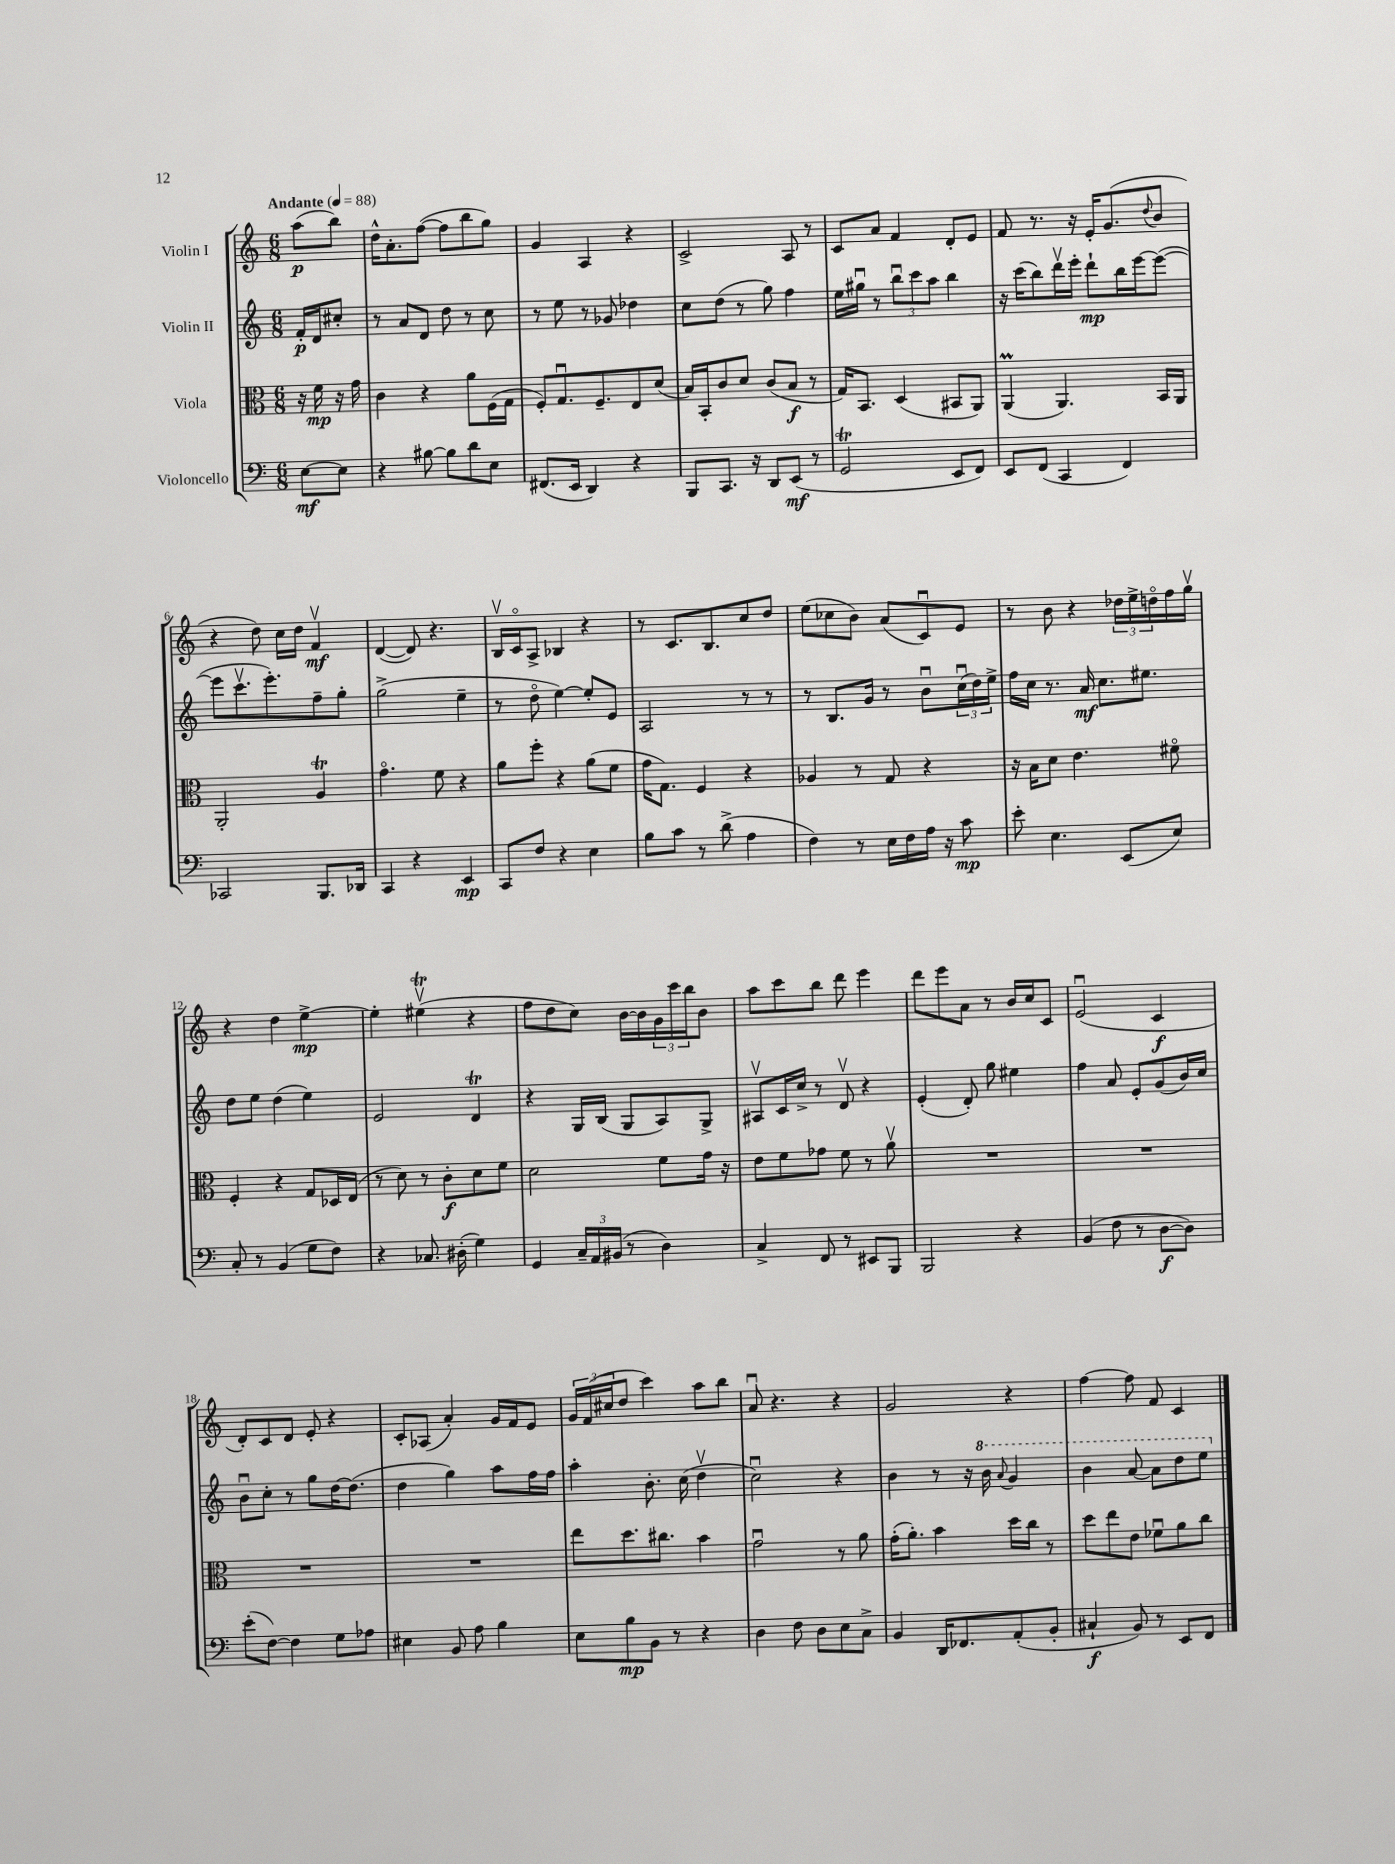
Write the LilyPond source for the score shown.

<<
\new StaffGroup <<
\new Staff = "s0" \with { instrumentName = "Violin I" } {
    \clef treble \key c \major \numericTimeSignature \time 6/8 \partial 4 \tempo "Andante" 4 = 88
    a''8\p( b''8) |
    d''16-^ a'8.-. f''8~( f''8 b''8 g''8) |
    g'4 a4 r4 |
    c'2-> a8 r8 |
    c'8 a'8 f'4 d'8-. e'8 |
    f'8 r8. r16 e'16-. g'8.( \appoggiatura { d''8 } b'8 |
    r4 d''8) c''16 d''16 f'4\upbow\mf |
    d'4~( d'8) r4. |
    b16\upbow c'16\flageolet a8-> bes4 r4 |
    r8 c'8. b8. c''8 d''8 |
    e''8( ces''8 b'8) a'8( c'8\downbow) e'8 |
    r8 b'8 r4 \tuplet 3/2 { des''16 e''16-> d''16\flageolet } f''16 g''16\upbow |
    r4 d''4 e''4~->\mp |
    e''4-. eis''4\upbow\trill( r4 |
    f''8 d''8 c''8) b'16~ b'16 \tuplet 3/2 { g'16 c'''16 b''16 } b'8 |
    a''8 c'''8 b''8 d'''8 e'''4 |
    d'''8 e'''8 a'8 r8 b'16 c''16 c'8 |
    e'2\downbow( c'4\f |
    d'8-.) c'8 d'8 e'8-. r4 |
    c'8-. aes8( a'4-.) g'16 f'16 e'8 |
    \tuplet 3/2 { g'16 f'16( cis''16 } d''8 c'''4) a''8 b''8 |
    a'8\downbow r4. r4 |
    g'2 r4 |
    f''4~ f''8 f'8 c'4 \bar "|." |
}
\new Staff = "s1" \with { instrumentName = "Violin II" } {
    \clef treble \key c \major \numericTimeSignature \time 6/8 \partial 4
    f'16-.\p d'16 cis''8-. |
    r8 a'8 d'8 d''8 r8 c''8 |
    r8 e''8 r8 ges'8 des''4 |
    c''8 d''8( r8 g''8) f''4 |
    e''16 gis''16\downbow r8 \tuplet 3/2 { b''8\downbow c'''8 a''8 } b''4 |
    r16 c'''16( b''8) d'''16\upbow e'''16-. d'''8-!\mp b''16 e'''16~ e'''8~( |
    e'''8 c'''8.\upbow e'''8.-.) f''8-- g''8-. |
    g''2->( e''4-- |
    r8 d''8\flageolet e''4~) e''8-. e'8 |
    a2 r8 r8 |
    r8 b8. g'16 r8 b'8\downbow \tuplet 3/2 { c''16\downbow( d''16) e''16-> } |
    f''16 c''16 r8. a'16\mf c''8. eis''8. |
    d''8 e''8 d''4( e''4) |
    e'2 d'4\trill |
    r4 g16 b16( g8 a8) g8-> |
    ais8\upbow c'16 c''16-> r8 d'8\upbow r4 |
    e'4-.( d'8-.) g''8 eis''4 |
    f''4 a'8 e'8-. g'8( b'16) c''16 |
    b'8\downbow c''8-. r8 g''8 d''16~ d''8.( |
    d''4 g''4) a''8 f''16 f''16 |
    a''4-. b'8.-. c''16( d''4\upbow |
    c''2\downbow) r4 |
    b'4 r8 r16 \ottava #1 b''16 \appoggiatura { a''8 } g''4 |
    b''4 a''8~ a''8 d'''8 e'''8 \ottava #0 \bar "|." |
}
\new Staff = "s2" \with { instrumentName = "Viola" } {
    \clef alto \key c \major \numericTimeSignature \time 6/8 \partial 4
    r16 f'16\mp r16 g'16 |
    c'4 r4 a'8 f16( g16 |
    f8-.) g8.\downbow f8.-- e8 d'8( |
    b16) b,16-. c'8 d'8 c'8( b8\f r8 |
    g16) b,8. d4( bis,8 a,8) |
    a,4\prall( a,4.) b,16 a,16 |
    a,2-. a4\trill |
    g'4.\flageolet f'8 r4 |
    a'8 f''8-. r4 a'8( f'8 |
    g'16 g8.) f4 r4 |
    aes4 r8 g8 r4 |
    r16 b16 d'8 e'4. fis'8\flageolet |
    f4-. r4 g8 des16 e16( |
    r8 d'8) r8 c'8-.\f d'8 f'8 |
    d'2 f'8 g'16 r16 |
    e'8 f'8 ges'8 f'8 r8 a'8\upbow |
    R2. |
    R2. |
    R2. |
    R2. |
    e''8 d''8. cis''8. b'4 |
    g'2\downbow r8 a'8 |
    g'16-.( a'8.-.) b'4 d''16 c''16 r8 |
    d''8 e''8 e'8 fes'8\downbow a'8 c''8 \bar "|." |
}
\new Staff = "s3" \with { instrumentName = "Violoncello" } {
    \clef bass \key c \major \numericTimeSignature \time 6/8 \partial 4
    e8~\mf e8 |
    r4 bis8~ bis8 d'8 e8 |
    fis,8.( e,16 d,4) r4 |
    b,,8 c,8. r16 d,8 e,8\mf( r8 |
    g,2\trill e,8 f,8) |
    e,8 f,8( c,4 f,4) |
    ces,2 b,,8. des,16 |
    c,4 r4 e,4\mp |
    c,8 f8 r4 e4 |
    b8 c'8 r8 d'8->( a4 |
    f4) r8 e16 f16 a16 r16 c'8\mp |
    e'8-. e4. e,8( e8) |
    c8-. r8 b,4( g8 f8) |
    r4 ces8. dis16-.( g4) |
    g,4 \tuplet 3/2 { c16-- a,16 bis,16( } r8 d4) |
    c4-> f,8 r8 eis,8 b,,8 |
    b,,2 r4 |
    b,4( f8 r8 d8~\f d8) |
    e'8-.( f8~) f4 g8 aes8 |
    eis4 b,8 a8 b4 |
    e8 b8\mp b,8 r8 r4 |
    d4 f8 d8 e8 c8-> |
    b,4 d,16 fes,8. a,8-.( b,8-. |
    cis4-!\f b,8) r8 e,8 f,8 \bar "|." |
}
>>
>>
